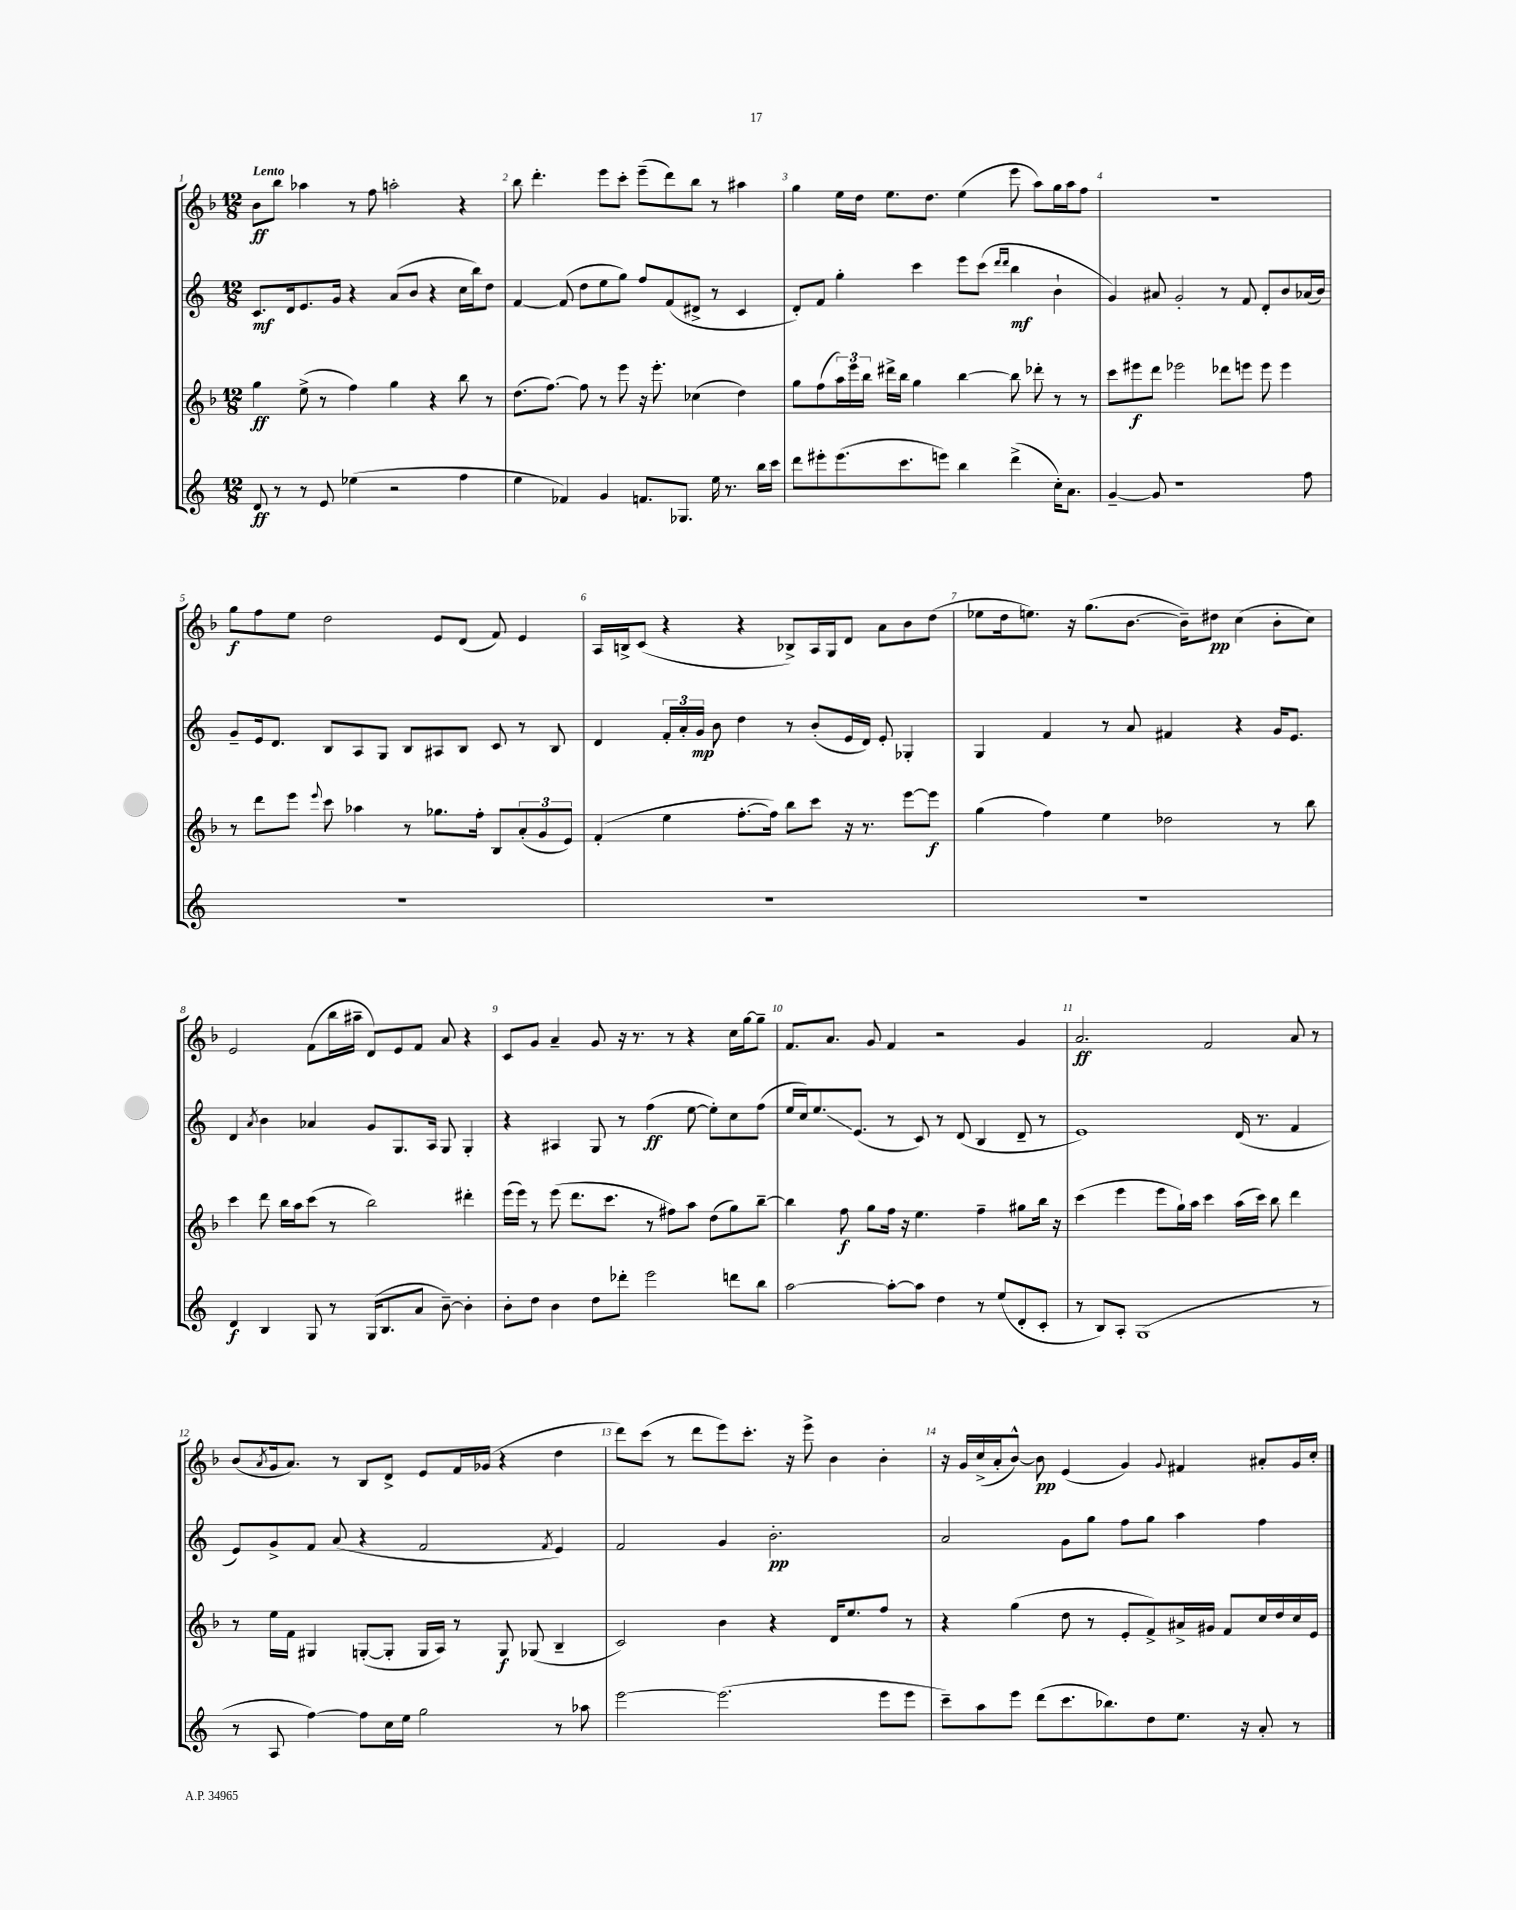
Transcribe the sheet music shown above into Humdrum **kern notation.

**kern	**kern	**kern	**kern
*staff4	*staff3	*staff2	*staff1
*clefG2	*clefG2	*clefG2	*clefG2
*k[]	*k[b-]	*k[]	*k[b-]
*M12/8	*M12/8	*M12/8	*M12/8
8d	4gg	8.c	8b-
8r	.	.	8bb-
.	.	16d	.
8r	(8ee^	8.e	4aa-
8e	8r	.	.
.	.	16g	.
(4ee-	4ff)	4r	8r
.	.	.	8ff
2r	4gg	(8a	2aa'
.	.	8b	.
.	4r	4r	.
4ff	8bb-	16cc	4r
.	.	16bb)	.
.	8r	8dd	.
=	=	=	=
4ee	(8.dd	[4f	8bb-
.	.	.	4.ddd'
.	[8.ff)	.	.
4f-)	.	(8f]	.
.	8ff]	8dd	.
4g	8r	8ee	8eee
.	8eee	8gg)	8ccc'
8.f	16r	8ff	(8eee~
.	8.eee'	.	.
.	.	(8f	8ddd)
8.G-	.	.	.
.	(4cc-	8d#^	8bb-
16ee	.	8r	8r
8.r	.	.	.
.	4dd)	4c	4aa#
16bb	.	.	.
16ccc	.	.	.
=	=	=	=
8ddd	8gg	8d')	4gg
8eee#'	(8ff	8f	.
(8.eee#	24aa)	4gg'	16ee
.	24eee	.	.
.	.	.	16dd
.	24bb-	.	.
.	16ddd#^	.	8.ee
8.ccc	16bb-	.	.
.	4gg	4ccc	.
.	.	.	8.dd
8eee)	.	.	.
4bb	[4bb-	8eee	(4ee
.	.	(8ccc	.
.	.	16qqddd	.
.	.	16qqddd	.
(4ddd^	8bb-]	4bb	8eee
.	8ddd-'	.	8aa)
16cc')	8r	4b`	16gg
8.a	.	.	16aa
.	8r	.	8ff
=	=	=	=
[4g~	8ccc	4g)	1.r
.	8eee#	.	.
8g]	8ddd	8a#	.
1r	2eee-	2g'	.
.	8ddd-	8r	.
.	8eee	8f	.
.	8eee	8d'	.
.	4eee	8b	.
8ff	.	(16a-	.
.	.	16b)	.
=	=	=	=
1.r	8r	8g~	8gg
.	8ddd	16e	8ff
.	.	8.d	.
.	8eee	.	8ee
.	8qqeee	.	.
.	8ccc	8B	2dd
.	4aa-	8A	.
.	.	8G	.
.	8r	8B	.
.	8.gg-	8A#	8e
.	.	8B	(8d
.	16ff'	.	.
.	8B-	8c	8f)
.	(12a'	8r	4e
.	12g	.	.
.	.	8B	.
.	12e)	.	.
=	=	=	=
1.r	(4f'	4d	16A
.	.	.	16B^
.	.	.	(8c
.	4ee	24f'	4r
.	.	24a'	.
.	.	24g	.
.	.	8b	.
.	[8.ff'	4dd	4r
.	16ff])	.	.
.	8bb-	8r	8B-^)
.	8ccc	(8b'	16A
.	.	.	16G
.	16r	16e	8d
.	8.r	16d)	.
.	.	8e'	8a
.	[8eee	4G-'	8b-
.	8eee]	.	(8dd
=	=	=	=
1.r	(4gg	4G	8ee-
.	.	.	16dd
.	.	.	8.ee)
.	4ff)	4f	.
.	.	.	16r
.	.	.	(8.gg
.	4ee	8r	.
.	.	8a	[8.b-
.	2dd-	4f#	.
.	.	.	16b-~])
.	.	.	8dd#
.	.	4r	(4cc
.	8r	16g	8b-'
.	.	8.e	.
.	8bb-	.	8cc)
=	=	=	=
4d	4ccc	4d	2e
.	.	8qa	.
4B	8ddd	4b	.
.	16bb-	.	.
.	16aa	.	.
8G	(8ccc	4a-	(8f
8r	8r	.	16bb-
.	.	.	16aa#~
(16G	2bb-)	8g	8d)
8.B	.	.	.
.	.	8.G	8e
8a	.	.	8f
.	.	16A	.
[8b~)	.	8G	8a
4b']	4ddd#'	4G'	4r
=	=	=	=
8b'	(16eee	4r	8c
.	16eee)	.	.
8dd	8r	.	8g
4b	(8eee	4A#	4a~
.	8.ddd	.	.
8dd	.	8G	8g
.	8.ccc	.	.
8ddd-'	.	8r	16r
.	.	.	8.r
2eee	8r	(4ff	.
.	8ff#)	.	8r
.	8aa	[8ee	4r
.	(8dd	8ee'])	.
8ddd	8gg)	8cc	16cc
.	.	.	[16gg
8bb	[8bb-~	(8ff	8gg~]
=	=	=	=
[2aa	4bb-]	16ee	8.f
.	.	16cc)	.
.	.	8.ee	.
.	.	.	8.a
.	8ff	.	.
.	.	(8.e	.
.	8gg	.	8g
8aa'_	16ff	8r	4f
.	16r	.	.
8aa]	4.ee	8c)	.
4dd	.	8r	2r
.	.	(8d	.
8r	4ff~	4B	.
(8ee	.	.	.
8d'	8gg#	8d~	4g
8c'	16bb-	8r	.
.	16r	.	.
=	=	=	=
8r	(4ccc	1e)	2.a
8B)	.	.	.
8A'	4eee	.	.
(1G	.	.	.
.	8eee	.	.
.	16gg`)	.	.
.	16aa	.	.
.	4ccc	.	2f
.	(16aa	(16d	.
.	16ccc)	8.r	.
.	8bb-	.	.
.	4ddd	4f	8a
8r	.	.	8r
=	=	=	=
8r	8r	8e)	(8b-
.	.	.	8qa
8A	16ee	8g^	16g
.	16f	.	8.a)
[4ff)	4G#	8f	.
.	.	(8a	8r
8ff]	([8G'	4r	8B-
16cc	8G']	.	8d^
16ee	.	.	.
2gg	16G	2f	8e
.	16A)	.	.
.	8r	.	16f
.	.	.	(16g-
.	8G	.	4r
.	(8G-	.	.
.	.	8qf	.
8r	4B-~	4e)	4dd
8aa-	.	.	.
=	=	=	=
[2eee	2c)	2f	8ddd)
.	.	.	(8ccc
.	.	.	8r
.	.	.	8ddd
(2.eee]	4b-	4g	8eee)
.	.	.	8.ccc'
.	4r	2.b'	.
.	.	.	16r
.	.	.	8eee^
.	16d	.	4b-
.	8.ee	.	.
8eee	8ff	.	4b-'
8eee	8r	.	.
=	=	=	=
8ccc~)	4r	2a	16r
.	.	.	16g
8aa	.	.	(16cc^
.	.	.	16a'
8eee	(4gg	.	[8b-^^)
(8ddd	.	.	8b-]
8.ccc	8dd	8g	(4e
.	8r	8gg	.
8.bb-)	.	.	.
.	8e'	8ff	4g)
8dd	8f^)	8gg	.
.	.	.	8qqg
8.ee	16a#^	4aa	4f#
.	16g#	.	.
.	8f	.	.
16r	.	.	.
8a'	16cc	4ff	8a#'
.	16dd	.	.
8r	16cc	.	16g
.	16e	.	16cc'
==	==	==	==
*-	*-	*-	*-
